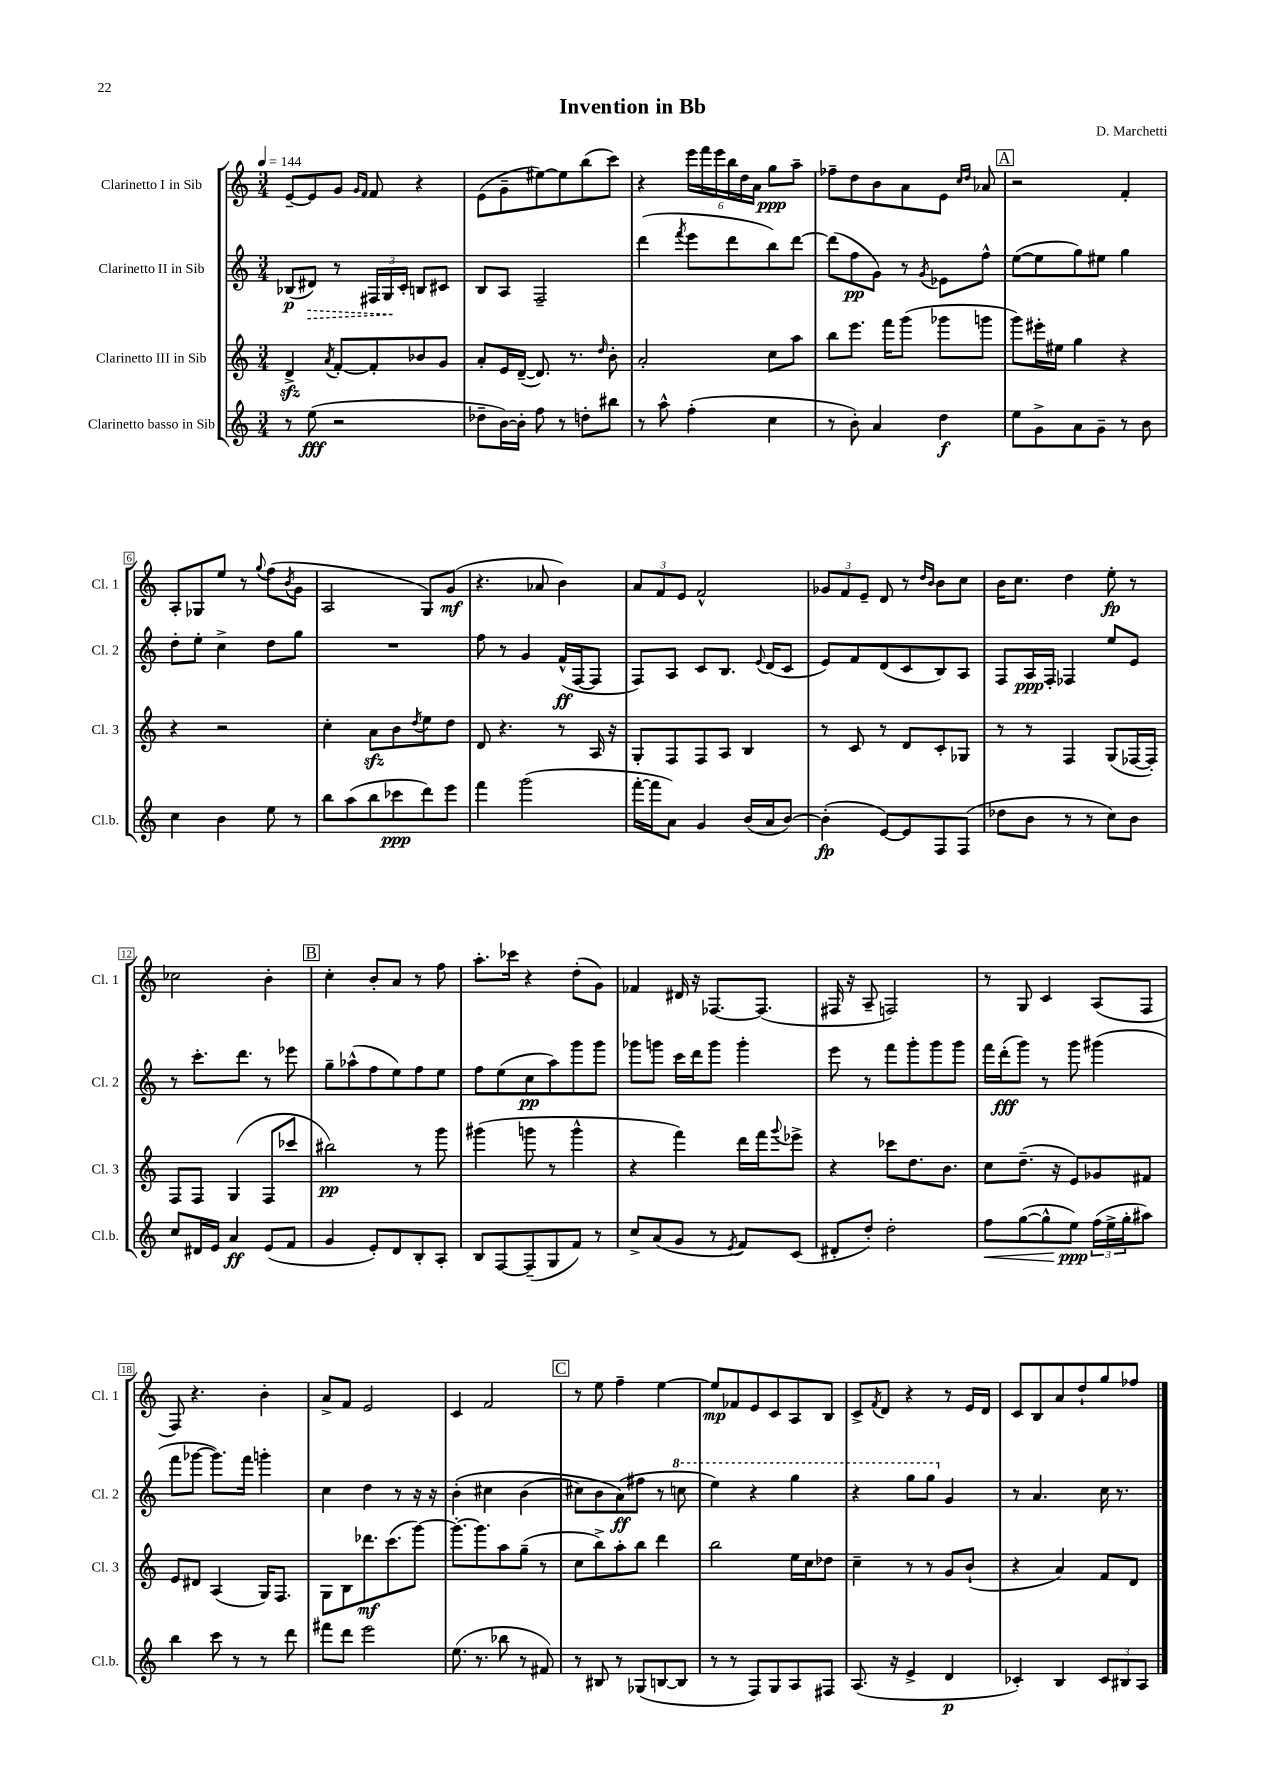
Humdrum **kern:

**kern	**kern	**kern	**kern
*staff4	*staff3	*staff2	*staff1
*clefG2	*clefG2	*clefG2	*clefG2
*k[]	*k[]	*k[]	*k[]
*M3/4	*M3/4	*M3/4	*M3/4
*MM144	*MM144	*MM144	*MM144
8r	4d^/	(8B-/L	[8e~/L
(8ee\	.	8d#/J)	8e/]
.	8qa/	.	.
2r	[8f'/L	8r	8g/J
.	.	.	16qqg/LL
.	.	.	16qqf/JJ
.	8f'/]	24F#/LL	8f/
.	.	24G/	.
.	.	24c'/JJ	.
.	8b-/	8B/L	4r
.	8g/J	8c#/J	.
=	=	=	=
8dd-~\L	8a'/L	8B/L	(8e\L
[16b\L)	16e/L	8A/J	8g~\
16b'\]JJ	([16d~/JJ	.	.
8ff\	8.d/])	2F~/	[8ee#\)
8r	.	.	8ee#\]
.	8.r	.	.
8dd'\L	.	.	(8bb\
.	16qqdd/	.	.
8bb#\J	8b'\	.	8ccc\J)
=	=	=	=
8r	2a'/	(4ddd\	4r
8aa^^\	.	.	.
.	.	8qfff/	.
(4ff'\	.	8eee\L	24eee\LL
.	.	.	24fff\
.	.	.	24eee\
.	.	8ddd\	24bb\
.	.	.	24dd\
.	.	.	24a\JJ
4cc\	8cc\L	8bb\)	8gg\L
.	8aa\J	[8ddd\J	8aa~\J
=	=	=	=
8r	8bb\L	(8ddd\]L	8ff-~\L
8b'\)	8.eee\J	8ff\	8dd\
4a/	.	8g\J)	8b\
.	16fff\LK	.	.
.	(8ggg\J	8r	8a\
.	.	8qg/	.
4dd\	8ggg-\L	8e-\L	8e\J
.	.	.	16qqcc/LL
.	.	.	16qqdd/JJ
.	8ggg\J	8ff^^\J	8a-/
=	=	=	=
8ee\L	8ggg\L)	([8ee\L	2r
8g^\	16eee#'\L	8ee\]	.
.	16ee#\JJ	.	.
8a\	4gg\	8gg\)	.
8g~\J	.	8ee#\J	.
8r	4r	4gg\	4f'/
8b\	.	.	.
=	=	=	=
4cc\	4r	8dd'\L	8A'/L
.	.	8ee'\J	8G-/
4b\	2r	4cc^\	8ee/J
.	.	.	8r
.	.	.	8qqgg/
8ee\	.	8dd\L	(8ff\L
.	.	.	8qb/
8r	.	8gg\J	8g\J
=	=	=	=
8bb\L	4cc'\	2.r	2A/
(8aa\	.	.	.
8bb\	8a\L	.	.
8ccc-\	8b\	.	.
.	8qdd/	.	.
8ddd\)	8ee\	.	8G/L)
8eee\J	8dd\J	.	(8g/J
=	=	=	=
4fff\	8d/	8ff\	4.r
.	4.r	8r	.
(2ggg\	.	4g/	.
.	.	.	8a-/
.	8r	(16f^^/LL	4b\)
.	.	[16F/J	.
.	16A/	8F/]J	.
.	16r	.	.
=	=	=	=
[16fff'\LL	8G'/L	8F/L)	12a/L
16fff\]J	.	.	.
.	.	.	12f/
8a\J)	8F/	8A/J	.
.	.	.	12e/J
4g/	8F/	8c/L	2f^^/
.	8A/J	8.B/J	.
(16b/LL	4B/	.	.
.	.	8qqe/	.
16a/J	.	(16d/LK	.
[8b/J)	.	8c/J	.
=	=	=	=
(4b'\]	8r	8e/L)	12g-/L
.	.	.	12f/
.	8c/	8f/	.
.	.	.	12e~/J
[8e/L)	8r	(8d/	8d/
8e/]	8d/L	8c/	8r
.	.	.	16qqdd/LL
.	.	.	16qqb/JJ
8F/	8c'/	8B/)	8b\L
(8F/J	8G-/J	8A/J	8cc\J
=	=	=	=
8dd-\L	8r	8F/L	16b\LK
.	.	.	8.cc\J
8b\J	8r	16A/L	.
.	.	16F'/JJ	.
8r	4F/	4F-/	4dd\
8r	.	.	.
8cc\L)	(8G/L	8ee/L	8ee'\
8b\J	[16F-/L	8e/J	8r
.	16F-'/]JJ)	.	.
=	=	=	=
8cc/L	8F/L	8r	2cc-\
16d#/L	8F/J	8.ccc'\L	.
16e/JJ	.	.	.
4a/	(4G/	.	.
.	.	8.ddd\J	.
(8e/L	8F/L	8r	4b'\
8f/J	8ccc-/J	8eee-\	.
=	=	=	=
4g/	2bb#\)	8gg~\L	4cc'\
.	.	(8aa-^^\	.
8e'/L)	.	8ff\	8b'/L
8d/	.	8ee\)	8a/J
8B'/	8r	8ff\	8r
8A'/J	8ggg\	8ee\J	8ff\
=	=	=	=
8B/L	(4ggg#\	8ff\L	8.aa'\L
[8F/	.	(8ee\	.
.	.	.	16ccc-\Jk
(8F~/]	8ggg\	8cc\	4r
8G/	8r	8aa\)	.
8f/J)	4ggg^^\	8ggg\	(8dd'\L
8r	.	8ggg\J	8g\J)
=	=	=	=
8cc^/L	4r	8ggg-\L	4f-/
(8a/	.	8ggg\J	.
8g/J	4fff\)	16ccc\LL	16d#/
.	.	16ddd\J	16r
8r	.	8ggg\J	[8.F-/L
8qe/	.	.	.
8f/L)	16ddd\LL	4ggg'\	.
.	16fff\J	.	(8.F-/]J
.	8qqggg/	.	.
(8c/J	8eee-^\J	.	.
=	=	=	=
8d#'/L	4r	8eee\	16F#/
.	.	.	16r
8dd'/J)	.	8r	8A~/
2dd'\	8ccc-\L	8fff\L	2F/)
.	8.dd\	8ggg'\	.
.	.	8ggg\	.
.	8.b\J	.	.
.	.	8ggg\J	.
=	=	=	=
8ff\L	8cc\L	16fff\LL	8r
.	.	(16ddd'\J	.
([8gg\	(8.dd~\J	8ggg\J)	8G/
8gg^^\]	.	8r	4c/
.	16r	.	.
8ee\J)	8e/L)	8ggg\	.
(24ff\LL	8g-/	(4ggg#\	(8A/L
24ee^\	.	.	.
24gg'\J	.	.	.
8aa#\J)	8f#/J	.	8F/J
=	=	=	=
4bb\	8e/L	8fff\L	8F/)
.	8d#/J	[8ggg-\J	4.r
8ccc\	(4A/	8.ggg-\]L)	.
8r	.	.	.
.	.	16fff\Jk	.
8r	16G/LK)	4ggg'\	4b'\
.	8.F/J	.	.
8ddd\	.	.	.
=	=	=	=
8fff#\L	8G\L	4cc\	8a^/L
8ddd\J	8B\	.	8f/J
2eee\	8.ddd-\	4dd\	2e/
.	(8.ccc\	.	.
.	.	8r	.
.	[8ggg\J)	16r	.
.	.	16r	.
=	=	=	=
(8.ee\	8.ggg'\_L	&(4b'\	4c/
8.r	8.ggg\]	.	.
.	.	4cc#\	2f/
8bb-\	8aa\	.	.
8r	(8gg~\J	(4b\	.
8f#/)	8r	.	.
=	=	=	=
8r	8cc\L	8cc#\L)	8r
8B#/	8bb^\)	8b\	8ee\
8r	8aa'\	(8a\&)	4ff~\
(8G-/L	8bb\J	8ff#\J	.
[8B/	4ddd\	8r	[4ee\
8B/]J	.	8ccc\	.
=	=	=	=
8r	2bb\	4eee\)	8ee/]L
8r	.	.	8f-/
8F/L)	.	4r	8e/
8G/	.	.	8c/
8A/	16ee\LL	4ggg\	8A/
.	16cc\J	.	.
8F#/J	8dd-\J	.	8B/J
=	=	=	=
(8.A/	4cc~\	4r	8c^/L
.	.	.	8qf/
.	.	.	8d/J
16r	.	.	.
4e^/	8r	8ggg\L	4r
.	8r	8ggg\J	.
4d/	8g/L	4g/	8r
.	(8b`/J	.	16e/LL
.	.	.	16d/JJ
=	=	=	=
4c-'/)	4r	8r	8c/L
.	.	4.a/	8B/
4B/	4a/)	.	8a/
.	.	.	8dd`/
12c-/L	8f/L	16cc\	8gg/
.	.	8.r	.
12B#/	.	.	.
.	8d/J	.	8ff-/J
12A/J	.	.	.
==	==	==	==
*-	*-	*-	*-
